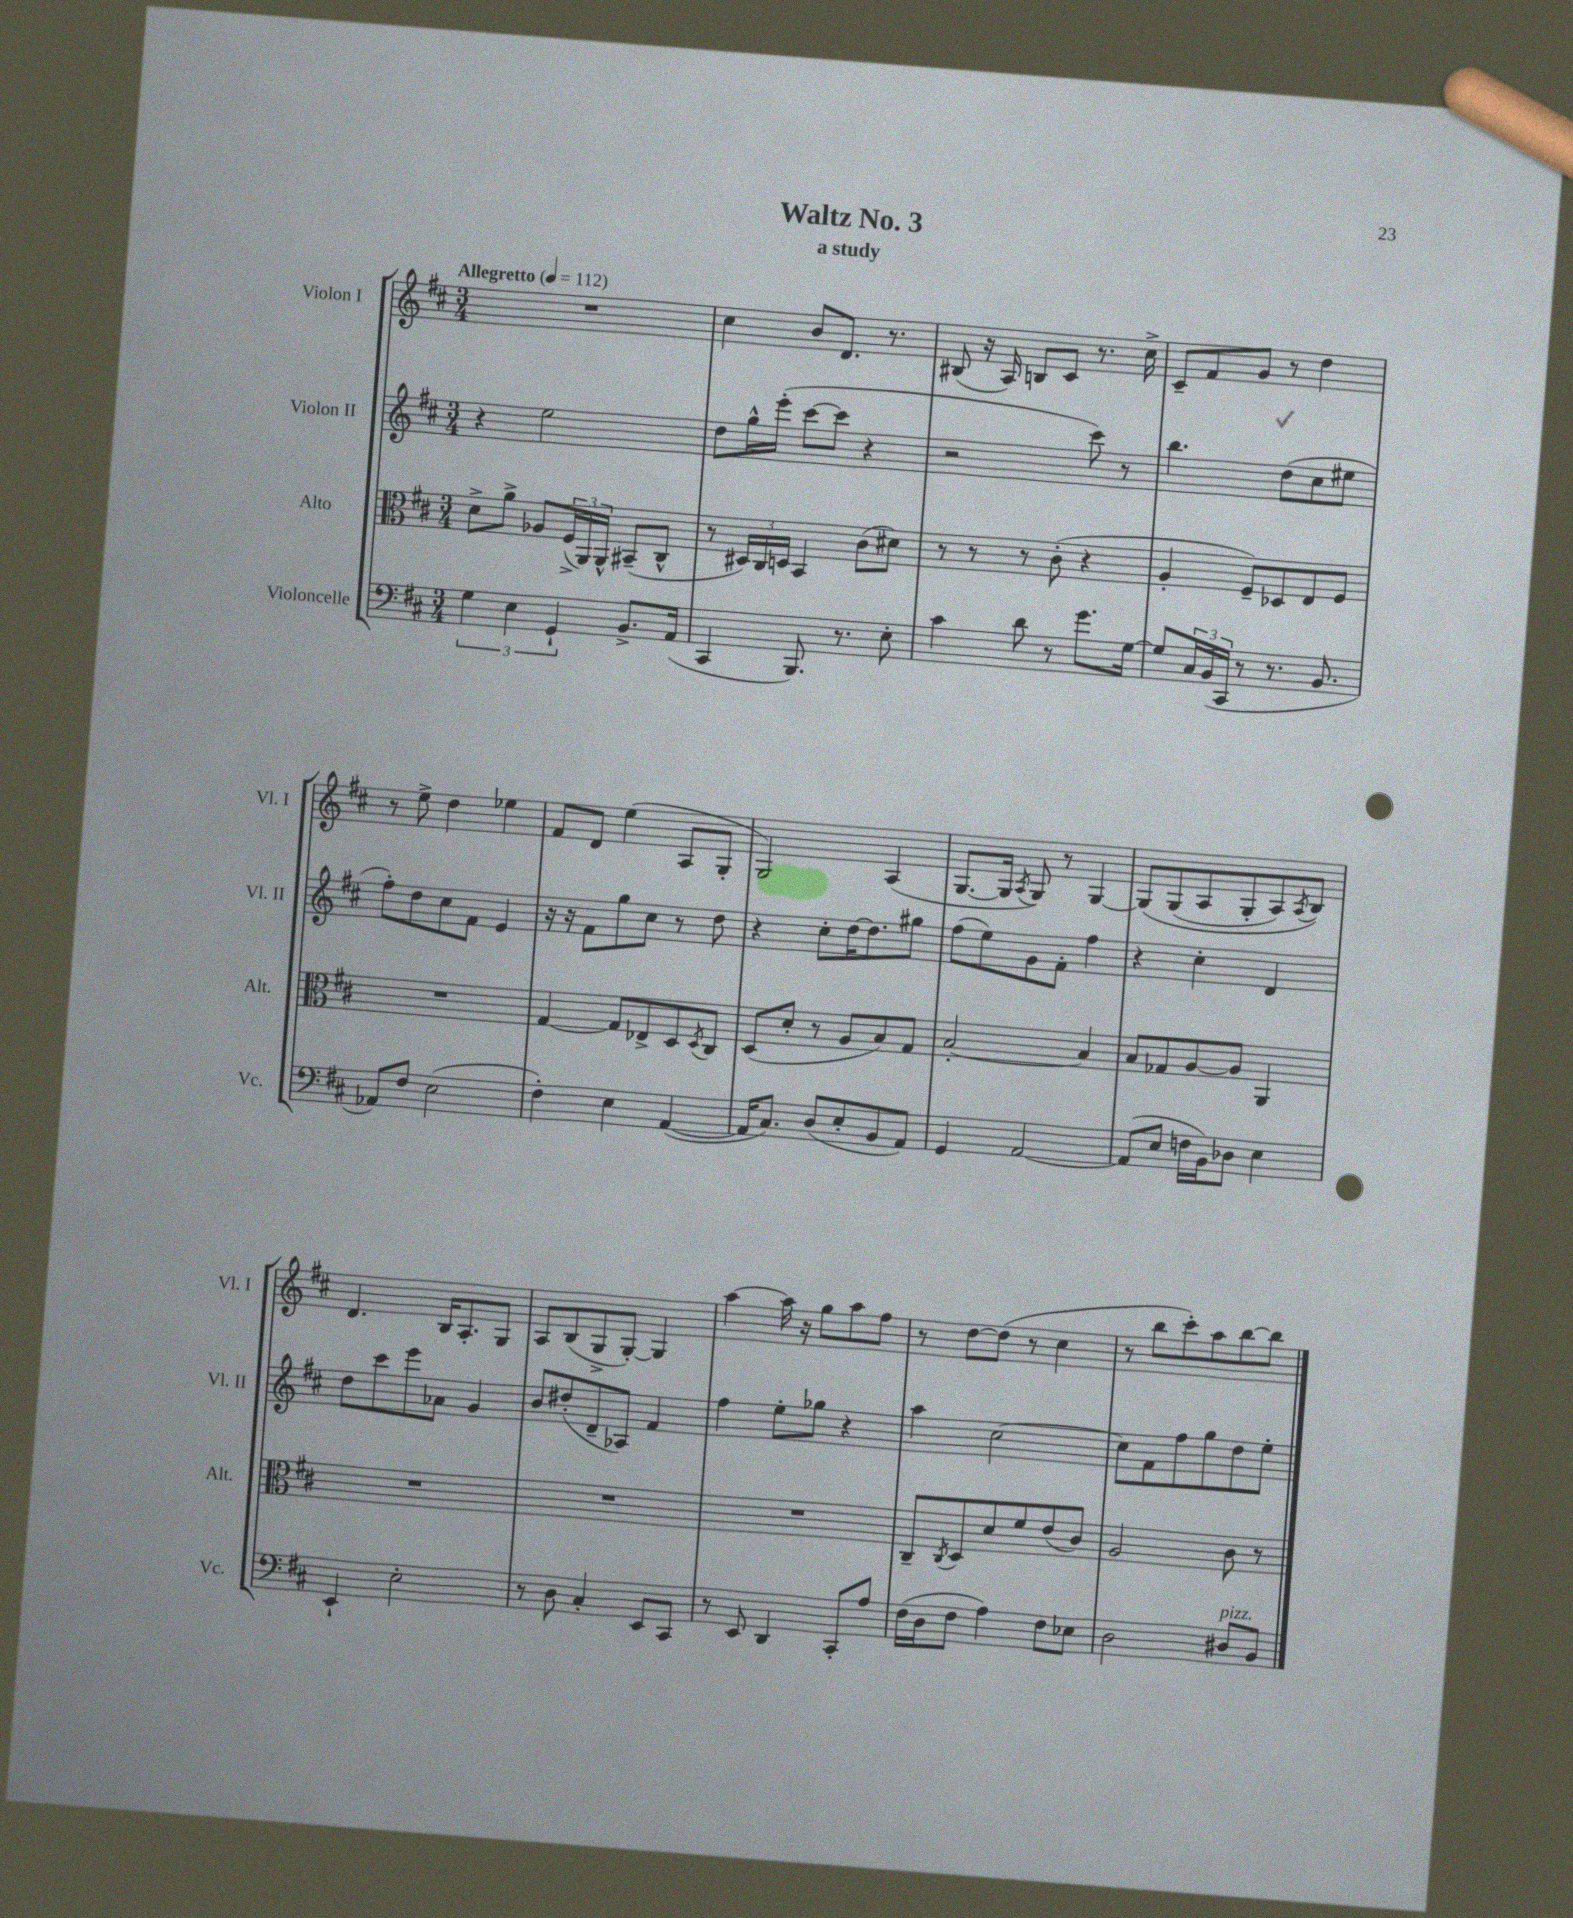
\header { title = "Waltz No. 3" subtitle = "a study" }
<<
\new StaffGroup <<
\new Staff = "s0" \with { instrumentName = "Violon I" shortInstrumentName = "Vl. I" } {
    \clef treble \key d \major \numericTimeSignature \time 3/4 \tempo "Allegretto" 4 = 112
    R2. |
    cis''4 b'8 d'8. r8. |
    bis8( r16 a16) b8 cis'8 r8. cis''16-> |
    cis'8-- fis'8 g'8 r8 d''4 |
    r8 e''8-> d''4 ees''4 |
    fis'8 d'8 e''4( a8 g8-. |
    g2) a4( |
    g8.~ g16 \acciaccatura { a8 } g8) r8 g4~ |
    g8\( g8( a8 g8-. a8) \acciaccatura { a8 } b8\) |
    d'4. b16 a8.-. g8 |
    a8 b8( g8-> g8~-.) g4 |
    a''4~ a''16 r16 g''8 a''8 fis''8 |
    r8 d''8~ d''8( r8 cis''4 |
    r8 b''8 cis'''8-.) a''8 b''8~ b''8 \bar "|." |
}
\new Staff = "s1" \with { instrumentName = "Violon II" shortInstrumentName = "Vl. II" } {
    \clef treble \key d \major \numericTimeSignature \time 3/4
    r4 e''2 |
    d''8 g''16-^ e'''16-.( cis'''8~ cis'''8 r4 |
    r2 cis'''8) r8 |
    b''4. d''8( cis''8 eis''8 |
    fis''8-.) d''8 cis''8 fis'8 e'4 |
    r16 r16 fis'8 g''8 cis''8 r8 d''8 |
    r4 cis''8-. d''16~ d''8. gis''8 |
    fis''8( e''8) g'8 fis'8-. fis''4 |
    r4 cis''4-. d'4 |
    d''8 cis'''8 e'''8 aes'8 g'4 |
    b'8 dis''8-.( d'8-- aes8) fis'4 |
    fis''4 e''8-. ges''8 r4 |
    a''4 cis''2~ |
    cis''8 fis'8 fis''8 g''8 d''8 e''8-. \bar "|." |
}
\new Staff = "s2" \with { instrumentName = "Alto" shortInstrumentName = "Alt." } {
    \clef alto \key d \major \numericTimeSignature \time 3/4
    d'8-> a'8-> aes8 \tuplet 3/2 { fis16->( a,16) a,16-^ } bis,8--( cis8-^ |
    r8 \tuplet 3/2 { dis16) cis16 d16 } b,4 cis'8( dis'8) |
    r8 r8 r8 cis'8-.( r4 |
    a4-. fis8--) des8 e8 fis8 |
    R2. |
    g4~ g8 ees8-> d8 \acciaccatura { d8 } cis8 |
    d8( d'8-. r8 a8 b8) g8 |
    b2~-. b4 |
    b8 ges8 a8~ a8 a,4 |
    R2. |
    R2. |
    R2. |
    cis8-- \acciaccatura { cis8 } d8 d'8 fis'8 e'8( cis'8) |
    a2 cis'8 r8 \bar "|." |
}
\new Staff = "s3" \with { instrumentName = "Violoncelle" shortInstrumentName = "Vc." } {
    \clef bass \key d \major \numericTimeSignature \time 3/4
    \tuplet 3/2 { g4 e4 g,4-! } b,8.-> a,16( |
    cis,4 b,,8.) r8. e8-. |
    cis'4 d'8 r8 g'8. g16~ |
    g8 \tuplet 3/2 { cis16 b,16( cis,16 } r8 r8. b,8. |
    aes,8) fis8 e2( |
    fis4-.) e4 a,4~( |
    a,16 cis8.) d8( e8-. b,8 a,8) |
    g,4 a,2~ |
    a,8( e8 f16 b,16) des8 e4 |
    e,4-! e2-. |
    r8 d8 cis4-. e,8 cis,8 |
    r8 e,8 d,4 cis,8-. a8 |
    fis16( d16 fis8 a4) fis8 ees8 |
    d2 dis8^\markup { \italic "pizz." } b,8 \bar "|." |
}
>>
>>
\layout { \context { \Score \remove "Bar_number_engraver" } }
